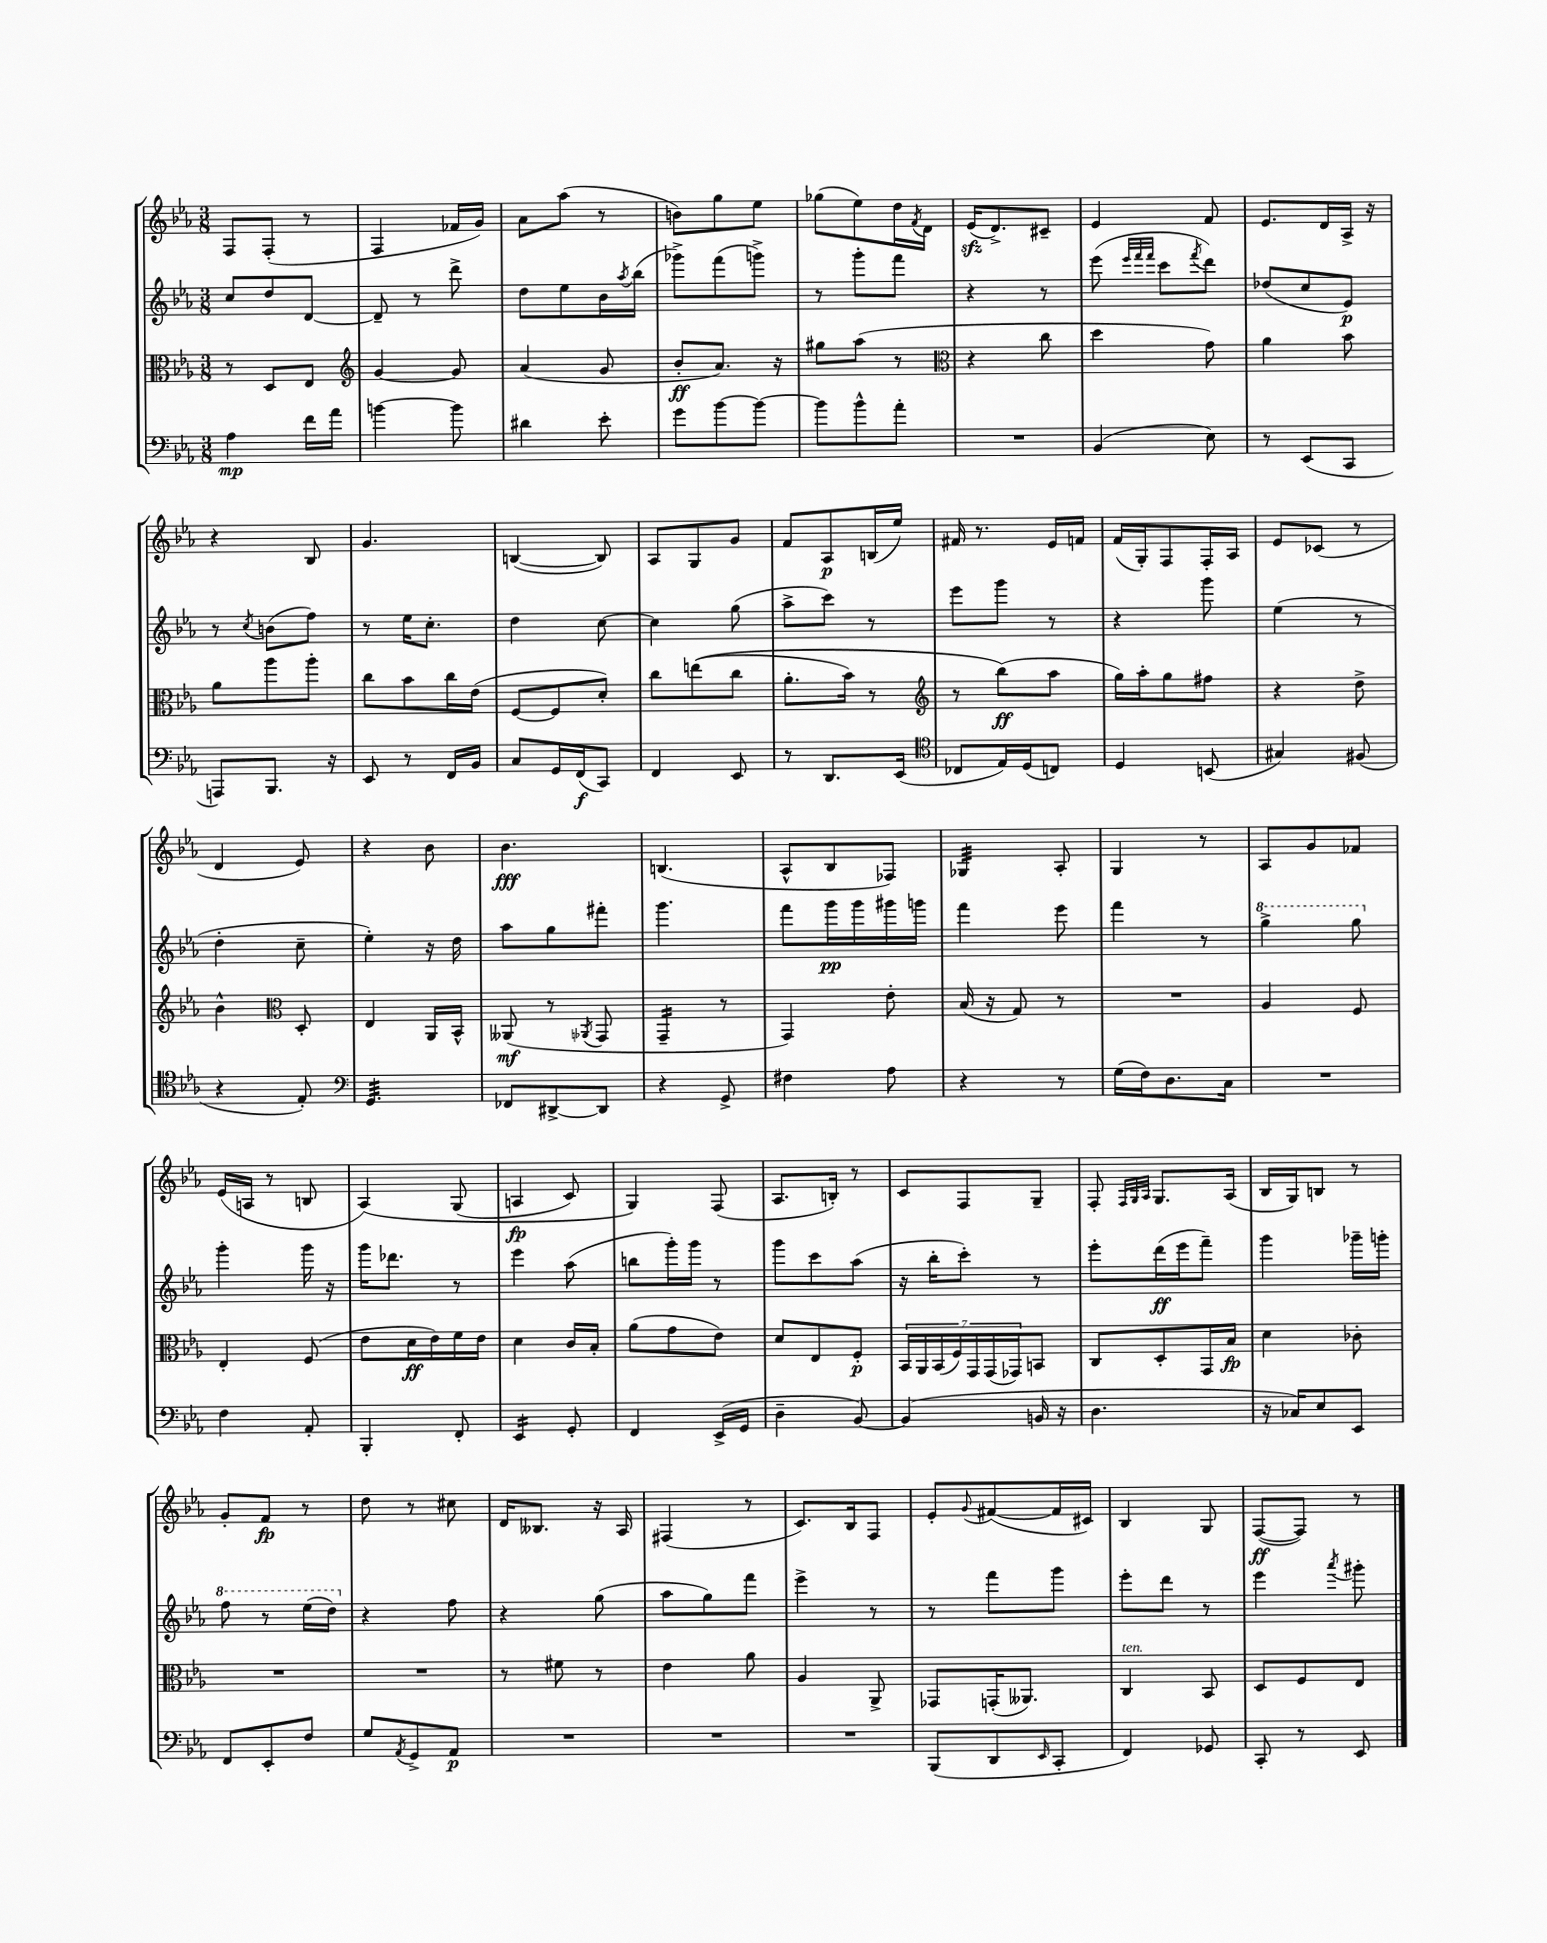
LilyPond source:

<<
\new StaffGroup <<
\new Staff = "s0" {
    \clef treble \key ees \major \numericTimeSignature \time 3/8
    f8 f8-.( r8 |
    f4 fes'16 g'16) |
    aes'8 aes''8( r8 |
    b'8) g''8 ees''8 |
    ges''8( ees''8) d''16 \acciaccatura { f'8 } d'16 |
    ees'16\sfz( d'8.->) cis'8-- |
    ees'4 f'8 |
    ees'8. d'16 aes16-> r16 |
    r4 bes8 |
    g'4. |
    b4~( b8) |
    aes8 g8 g'8 |
    f'8 aes8\p b16( ees''16) |
    fis'16 r8. ees'16 f'16 |
    f'16( g16-.) f8 f16-. aes16 |
    ees'8 ces'8( r8 |
    d'4 ees'8) |
    r4 bes'8 |
    bes'4.\fff |
    b4.( |
    aes8-^ bes8 fes8) |
    ges4:32 aes8-. |
    g4 r8 |
    aes8 g'8 fes'8 |
    ees'16( a16 r8 b8 |
    aes4)\( g8( |
    a4\fp c'8) |
    g4\) f8( |
    aes8. b16-.) r8 |
    c'8 f8 g8-- |
    f8-. \grace { f32 g32 aes32 } g8. aes16( |
    bes16 g16) b8 r8 |
    g'8-. f'8\fp r8 |
    d''8 r8 cis''8 |
    d'16 beses8. r16 aes16 |
    fis4( r8 |
    c'8.) bes16 f8 |
    ees'8-. \appoggiatura { g'8 } fis'8~( fis'16 cis'16) |
    bes4 g8 |
    f8~\ff( f8) r8 \bar "|." |
}
\new Staff = "s1" {
    \clef treble \key ees \major \numericTimeSignature \time 3/8
    c''8 d''8 d'8~ |
    d'8-- r8 d'''8-> |
    d''8 ees''8 bes'16 \acciaccatura { aes''8 } bes''16( |
    ges'''8->) f'''8( g'''8->) |
    r8 g'''8-. f'''8 |
    r4 r8 |
    ees'''8( \grace { ees'''32 f'''32 f'''32 } c'''8 \acciaccatura { f'''8 } d'''8) |
    des''8( c''8 ees'8\p) |
    r8 \acciaccatura { c''8 } b'8( f''8) |
    r8 ees''16 c''8.-. |
    d''4 c''8~ |
    c''4 g''8( |
    aes''8-> c'''8) r8 |
    ees'''8 g'''8 r8 |
    r4 g'''8 |
    ees''4( r8 |
    d''4-. c''8-- |
    ees''4-.) r16 d''16 |
    aes''8 g''8 fis'''8-. |
    g'''4. |
    f'''8 g'''16\pp g'''16 gis'''16 g'''16 |
    f'''4 ees'''8 |
    f'''4 r8 |
    \ottava #1 g'''4-> g'''8 \ottava #0 |
    g'''4-. g'''16 r16 |
    g'''16 des'''8. r8 |
    ees'''4 aes''8( |
    b''8 g'''16-.) g'''16 r8 |
    g'''8 c'''8 aes''8( |
    r16 bes''16-. c'''8-.) r8 |
    ees'''8-. d'''16\ff( ees'''16 f'''8--) |
    g'''4 ges'''16-- g'''16-. |
    \ottava #1 f'''8 r8 ees'''16( d'''16) \ottava #0 |
    r4 f''8 |
    r4 g''8( |
    aes''8 g''8) f'''8 |
    ees'''4-> r8 |
    r8 f'''8 g'''8 |
    ees'''8-. d'''8 r8 |
    ees'''4 \acciaccatura { aes'''8 } gis'''8-. \bar "|." |
}
\new Staff = "s2" {
    \clef alto \key ees \major \numericTimeSignature \time 3/8
    r8 d8 ees8 |
    \clef treble g'4~ g'8 |
    aes'4( g'8 |
    bes'8-.\ff aes'8.) r16 |
    gis''8 aes''8( r8 |
    \clef alto r4 c''8 |
    d''4 g'8) |
    aes'4 bes'8 |
    aes'8 aes''8 aes''8-. |
    c''8 bes'8 c''16 ees'16( |
    f8~ f8 d'8-.) |
    c''8 e''8(\( c''8 |
    aes'8.-. bes'16) r8 |
    \clef treble r8 bes''8\ff(\) aes''8 |
    g''16) aes''16-. g''8 fis''8 |
    r4 d''8-> |
    bes'4-^ \clef alto d8-. |
    ees4 aes,16 bes,16-^ |
    aeses,8\mf( r8 \acciaccatura { aes,8 } g,8 |
    g,4:16-- r8 |
    g,4) ees'8-. |
    bes16( r16 g8) r8 |
    R4. |
    aes4 f8 |
    ees4-. f8( |
    ees'8 d'16\ff ees'16) f'16 ees'16 |
    d'4 c'16 bes16-. |
    aes'8( g'8 ees'8) |
    d'8 ees8 f8-.\p |
    \tuplet 7/4 { bes,16 aes,16 bes,16( f16) g,16 g,16( ges,16) } b,8 |
    c8 d8-. g,16 bes16\fp |
    d'4 ces'8-. |
    R4. |
    R4. |
    r8 fis'8 r8 |
    ees'4 aes'8 |
    aes4 aes,8-> |
    ges,8 g,16-.( aeses,8.) |
    c4^\markup { \italic "ten." } bes,8 |
    d8 f8 ees8 \bar "|." |
}
\new Staff = "s3" {
    \clef bass \key ees \major \numericTimeSignature \time 3/8
    aes4\mp f'16 aes'16 |
    b'4~ b'8 |
    dis'4 ees'8-. |
    g'8 bes'8~ bes'8~ |
    bes'8 bes'8-^ aes'8-. |
    R4. |
    bes,4( ees8) |
    r8 ees,8( c,8 |
    a,,8) bes,,8. r16 |
    ees,8 r8 f,16 bes,16 |
    c8 g,16 f,16\f( c,8) |
    f,4 ees,8 |
    r8 d,8. ees,16( |
    \clef tenor ces8 ees16) d16( c8) |
    d4 b,8( |
    gis4) fis8( |
    r4 ees8-.) |
    \clef bass g,4.:32 |
    fes,8 dis,8~-> dis,8 |
    r4 g,8-> |
    fis4 aes8 |
    r4 r8 |
    g16( f16) d8. c16 |
    R4. |
    f4 aes,8-. |
    bes,,4-. f,8-. |
    ees,4:16 g,8-. |
    f,4 ees,16->( g,16 |
    d4-- bes,8~) |
    bes,4( b,16 r16 |
    d4. |
    r16 ces16) ees8 ees,8 |
    f,8 ees,8-. f8 |
    g8 \acciaccatura { aes,8 } g,8-> aes,8\p |
    R4. |
    R4. |
    R4. |
    bes,,8( d,8 \grace { ees,16 } c,8-. |
    f,4) ges,8 |
    c,8-. r8 ees,8 \bar "|." |
}
>>
>>
\layout { \context { \Score \remove "Bar_number_engraver" } }
